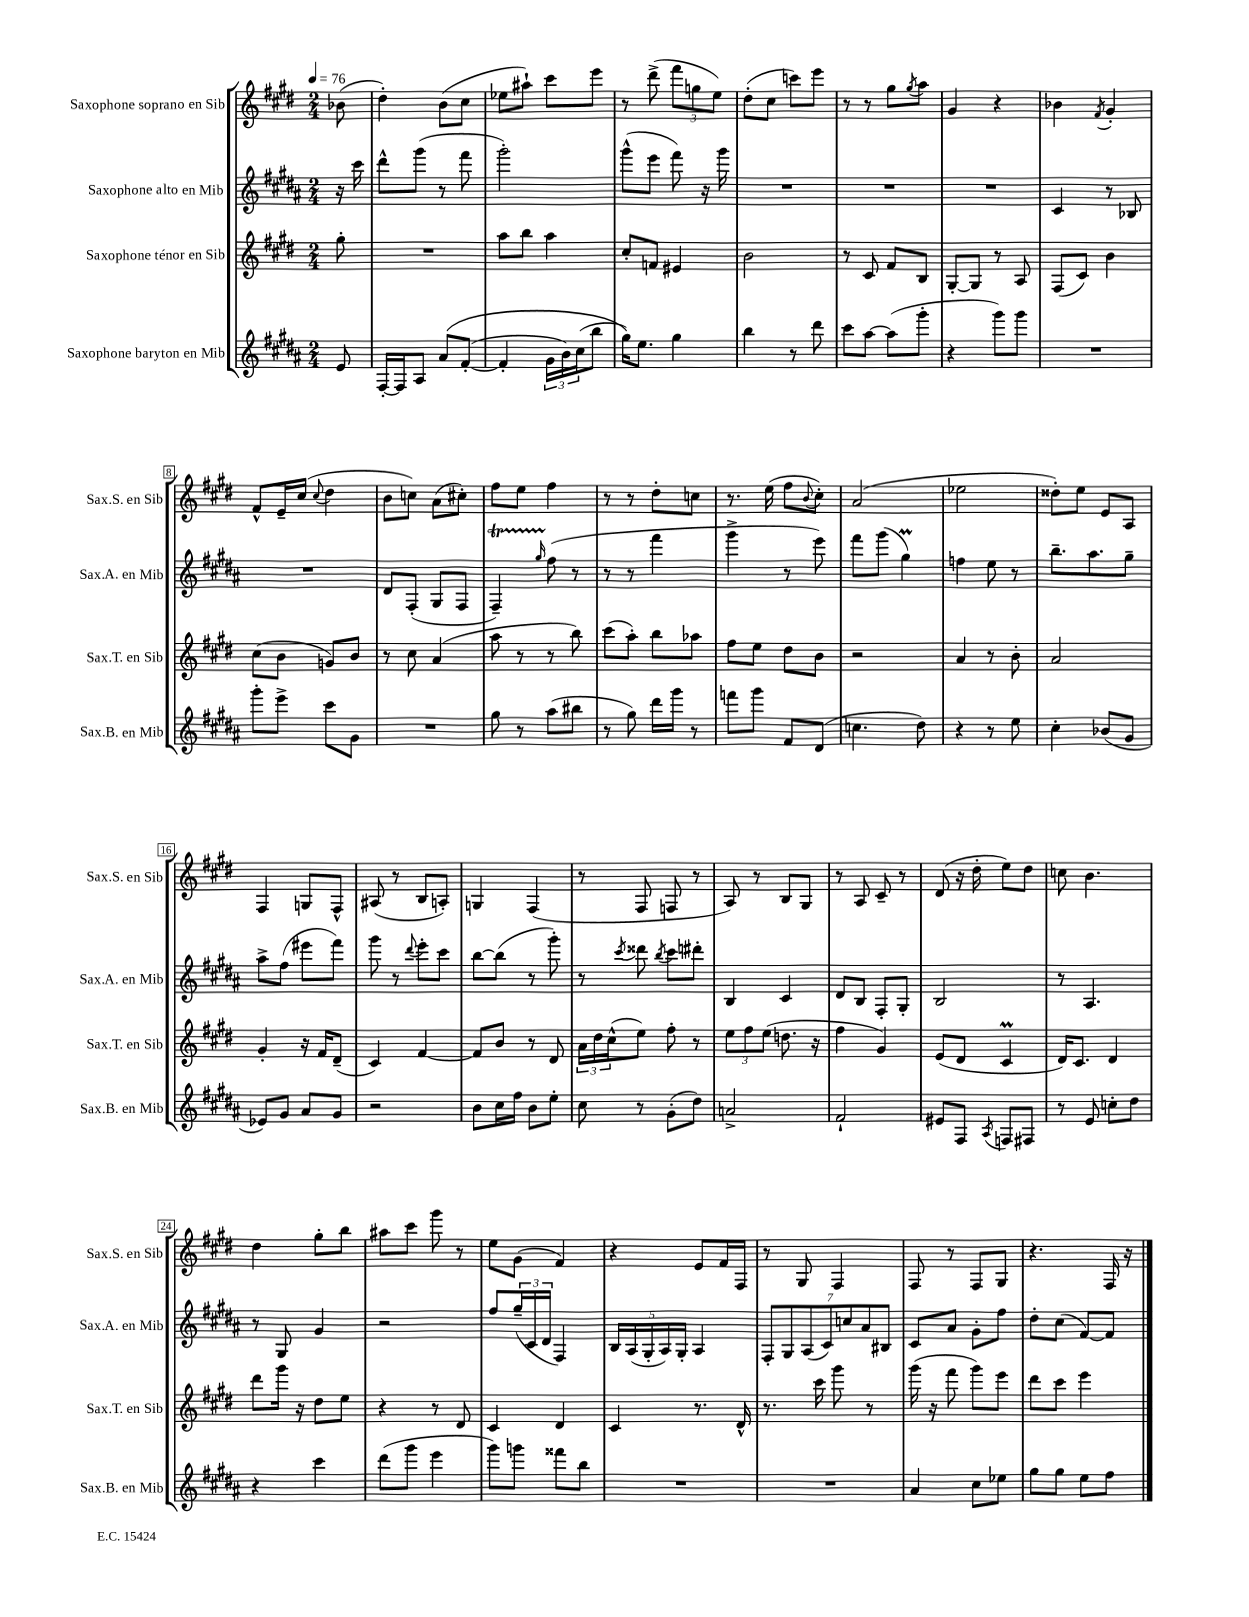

**kern	**kern	**kern	**kern
*part4	*part3	*part2	*part1
*staff4	*staff3	*staff2	*staff1
*I"Saxophone baryton en Mib	*I"Saxophone ténor en Sib	*I"Saxophone alto en Mib	*I"Saxophone soprano en Sib
*I'Sax.B. en Mib	*I'Sax.T. en Sib	*I'Sax.A. en Mib	*I'Sax.S. en Sib
*clefG2	*clefG2	*clefG2	*clefG2
*k[f#c#g#d#a#]	*k[f#c#g#d#]	*k[f#c#g#d#a#]	*k[f#c#g#d#]
*M2/4	*M2/4	*M2/4	*M2/4
*MM76	*MM76	*MM76	*MM76
=	=	=	=
8e/	8gg#'\	16r	(8b-X\
.	.	16ccc#\	.
=1	=1	=1	=1
[16F#'/LL	2r	8ddd#^^\L	4dd#'\)
16F#/J]	.	.	.
8A#/J	.	(8ggg#\J	.
(8a#/L	.	8r	(8b\L
([8f#'/J	.	8fff#\	8cc#\J
=2	=2	=2	=2
4f#'/]	8aa\L	2ggg#'\)	8ee-X\L
.	8bb\J	.	8aa#X`\J)
24g#\LL	4aa\	.	8ccc#\L
24b\)	.	.	.
(24cc#\J	.	.	.
8bb\J	.	.	8eee\J
=3	=3	=3	=3
16gg#\KL))	8cc#'/L	(8ggg#^^\L	8r
8.ee\J	.	.	.
.	8fn/J	8eee\J	(8ddd#^\
4gg#\	4e#X/	8fff#\)	12fff#\L
.	.	.	12ggn\
.	.	16r	.
.	.	.	12ee\J)
.	.	16ggg#\	.
=4	=4	=4	=4
4bb\	2b\	2r	(8dd#'\L
.	.	.	8cc#\J
8r	.	.	8cccn\L)
8ddd#\	.	.	8eee\J
=5	=5	=5	=5
8ccc#\L	8r	2r	8r
[8aa#\J	8c#/	.	8r
(8aa#\L]	8f#/L	.	8gg#\L
.	.	.	8qgg#/
8ggg#'\J	8B/J	.	8aa\J
=6	=6	=6	=6
4r	[8G#'/L	2r	4g#/
.	8G#/J]	.	.
8ggg#\L)	8r	.	4r
8ggg#\J	8A/	.	.
=7	=7	=7	=7
2r	(8F#/L	4c#/	4b-X\
.	8c#/J)	.	.
.	.	.	8qf#/
.	4b\	8r	4g#'/
.	.	8B-X/	.
!!LO:LB:g=z
=8	=8	=8	=8
8ggg#'\L	(8cc#\L	2r	8f#^^/L
8eee^\J	8b\J	.	16e~/L
.	.	.	(16cc#/JJ
.	.	.	8qqcc#/
8ccc#\L	8gn/L)	.	4dd#\
8g#\J	8b/J	.	.
=9	=9	=9	=9
2r	8r	8d#/L	8b\L
.	8cc#\	(8F#'/J	8ccn\J)
.	(4a/	8G#/L	(8a\L
.	.	8F#/J	8cc#X'\J)
=10	=10	=10	=10
8gg#\	8aa\	4F#T~/)	8ff#\L
8r	8r	.	8ee\J
.	.	16qqgg#/	.
(8aa#\L	8r	(8ff#\	4ff#\
8bb#X\J	8bb\)	8r	.
=11	=11	=11	=11
8r	(8ccc#\L	8r	8r
8gg#\)	8aa'\J)	8r	8r
16ddd#\LL	8bb\L	4fff#\	8dd#'\L
16ggg#\JJ	.	.	.
8r	8aa-X\J	.	8ccn\J
=12	=12	=12	=12
8fffn\L	8ff#\L	4ggg#^\	8.r
8ggg#\J	8ee\J	.	.
.	.	.	(16ee\
8f#/L	8dd#\L	8r	8ff#\L
.	.	.	8qqb/
(8d#/J	8b\J	8eee\)	8cc#'\J)
=13	=13	=13	=13
4.ccn\	2r	8fff#\L	(2a/
.	.	(8ggg#\J	.
.	.	4gg#M\)	.
8dd#\)	.	.	.
=14	=14	=14	=14
4r	4a/	4ffn\	2ee-X\
8r	8r	8ee\	.
8ee\	8b'\	8r	.
=15	=15	=15	=15
4cc#'\	2a/	8.bb~\L	8dd##X'\L)
.	.	.	8ee\J
.	.	8.aa#\	.
(8b-X/L	.	.	8e/L
8g#/J	.	8gg#~\J	8A/J
!!LO:LB:g=z
=16	=16	=16	=16
8e-X/L)	4g#'/	8aa#^\L	4F#/
8g#/J	.	(8ff#\J	.
8a#/L	16r	8eee#X\L	8Gn/L
.	16f#/KL	.	.
8g#/J	(8d#~/J	8fff#\J)	8F#^^/J
=17	=17	=17	=17
2r	4c#/)	8ggg#\	(8A#X/
.	.	8r	8r
.	.	8qqddd#/	.
.	[4f#/	8eee'\L	8B/L
.	.	8ccc#\J	8An'/J)
=18	=18	=18	=18
8b\L	8f#/L]	[8bb\L	4Gn/
16cc#\L	8b/J	(8bb\J]	.
16ff#\JJ	.	.	.
8b\L	8r	8r	(4F#/
8ee'\J	8d#/	8ggg#'\)	.
=19	=19	=19	=19
8cc#\	24a\LL	8r	8r
.	24dd#\	.	.
.	(24cc#^^\J	.	.
.	.	8qccc#/	.
8r	8ee\J)	8ddd##X\	8F#/
.	.	8qbb/	.
(8g#'\L	8ff#'\	8ccc#\L	8Fn/
8dd#\J)	8r	8ddd#X'\J	8r
=20	=20	=20	=20
2an^/	12ee\L	4B/	8A/)
.	12ff#\	.	.
.	.	.	8r
.	(12ee\J	.	.
.	8.ddn\	4c#/	8B/L
.	.	.	8G#/J
.	16r	.	.
=21	=21	=21	=21
2f#`/	4ff#\	8d#/L	8r
.	.	8B/J	8A/
.	4g#/)	8F#'/L	8c#~/
.	.	8G#'/J	8r
=22	=22	=22	=22
8e#X/L	(8e/L	2B/	(8d#/
8F#/J	8d#/J	.	16r
.	.	.	16dd#'\
8qA#/	.	.	.
8Fn/L	4c#M/	.	8ee\L)
8F#X/J	.	.	8dd#\J
=23	=23	=23	=23
8r	16d#/KL)	8r	8ccn\
.	8.c#/J	.	.
8e/	.	4.A#/	4.b\
8ccn'\L	4d#/	.	.
8dd#\J	.	.	.
!!LO:LB:g=z
=24	=24	=24	=24
4r	8ddd#\L	8r	4dd#\
.	16ggg#\Jk	8G#/	.
.	16r	.	.
4ccc#\	8dd#\L	4g#/	8gg#'\L
.	8ee\J	.	8bb\J
=25	=25	=25	=25
(8ddd#\L	4r	2r	8aa#X\L
8ggg#\J	.	.	8ccc#\J
4eee\	8r	.	8ggg#\
.	8d#/	.	8r
=26	=26	=26	=26
8ggg#\L)	4c#/	8ff#/L	8ee\L
8gggn\J	.	(24gg#~/L	(8g#\J
.	.	24c#/	.
.	.	24d#/JJ	.
8fff##X\L	4d#/	4F#/)	4f#/)
8bb\J	.	.	.
=27	=27	=27	=27
2r	4c#/	20B/LL	4r
.	.	(20A#/	.
.	.	20G#'/	.
.	.	20A#/)	.
.	.	20G#'/JJ	.
.	8.r	4A#/	8e/L
.	.	.	16f#/L
.	16d#^^/	.	16F#/JJ
=28	=28	=28	=28
2r	8.r	14F#'/L	8r
.	.	14G#/	.
.	.	.	8G#/
.	.	(14A#/	.
.	16ccc#\	.	.
.	.	14c#/)	.
.	8ggg#\	.	4F#/
.	.	14ccn/	.
.	.	14a#/	.
.	8r	.	.
.	.	14B#X/J	.
=29	=29	=29	=29
4a#/	(16ggg#\	8c#/L	8F#/
.	16r	.	.
.	8fff#\	8a#/J	8r
8cc#\L	8ggg#\L)	8g#'\L	8F#/L
8ee-X\J	8eee\J	8ff#\J	8G#/J
=30	=30	=30	=30
8gg#\L	8ddd#\L	8dd#'\L	4.r
8gg#\J	8ccc#\J	(8cc#\J	.
8ee\L	4eee\	[8f#/L)	.
8ff#\J	.	8f#/J]	16F#/
.	.	.	16r
==	==	==	==
*-	*-	*-	*-
